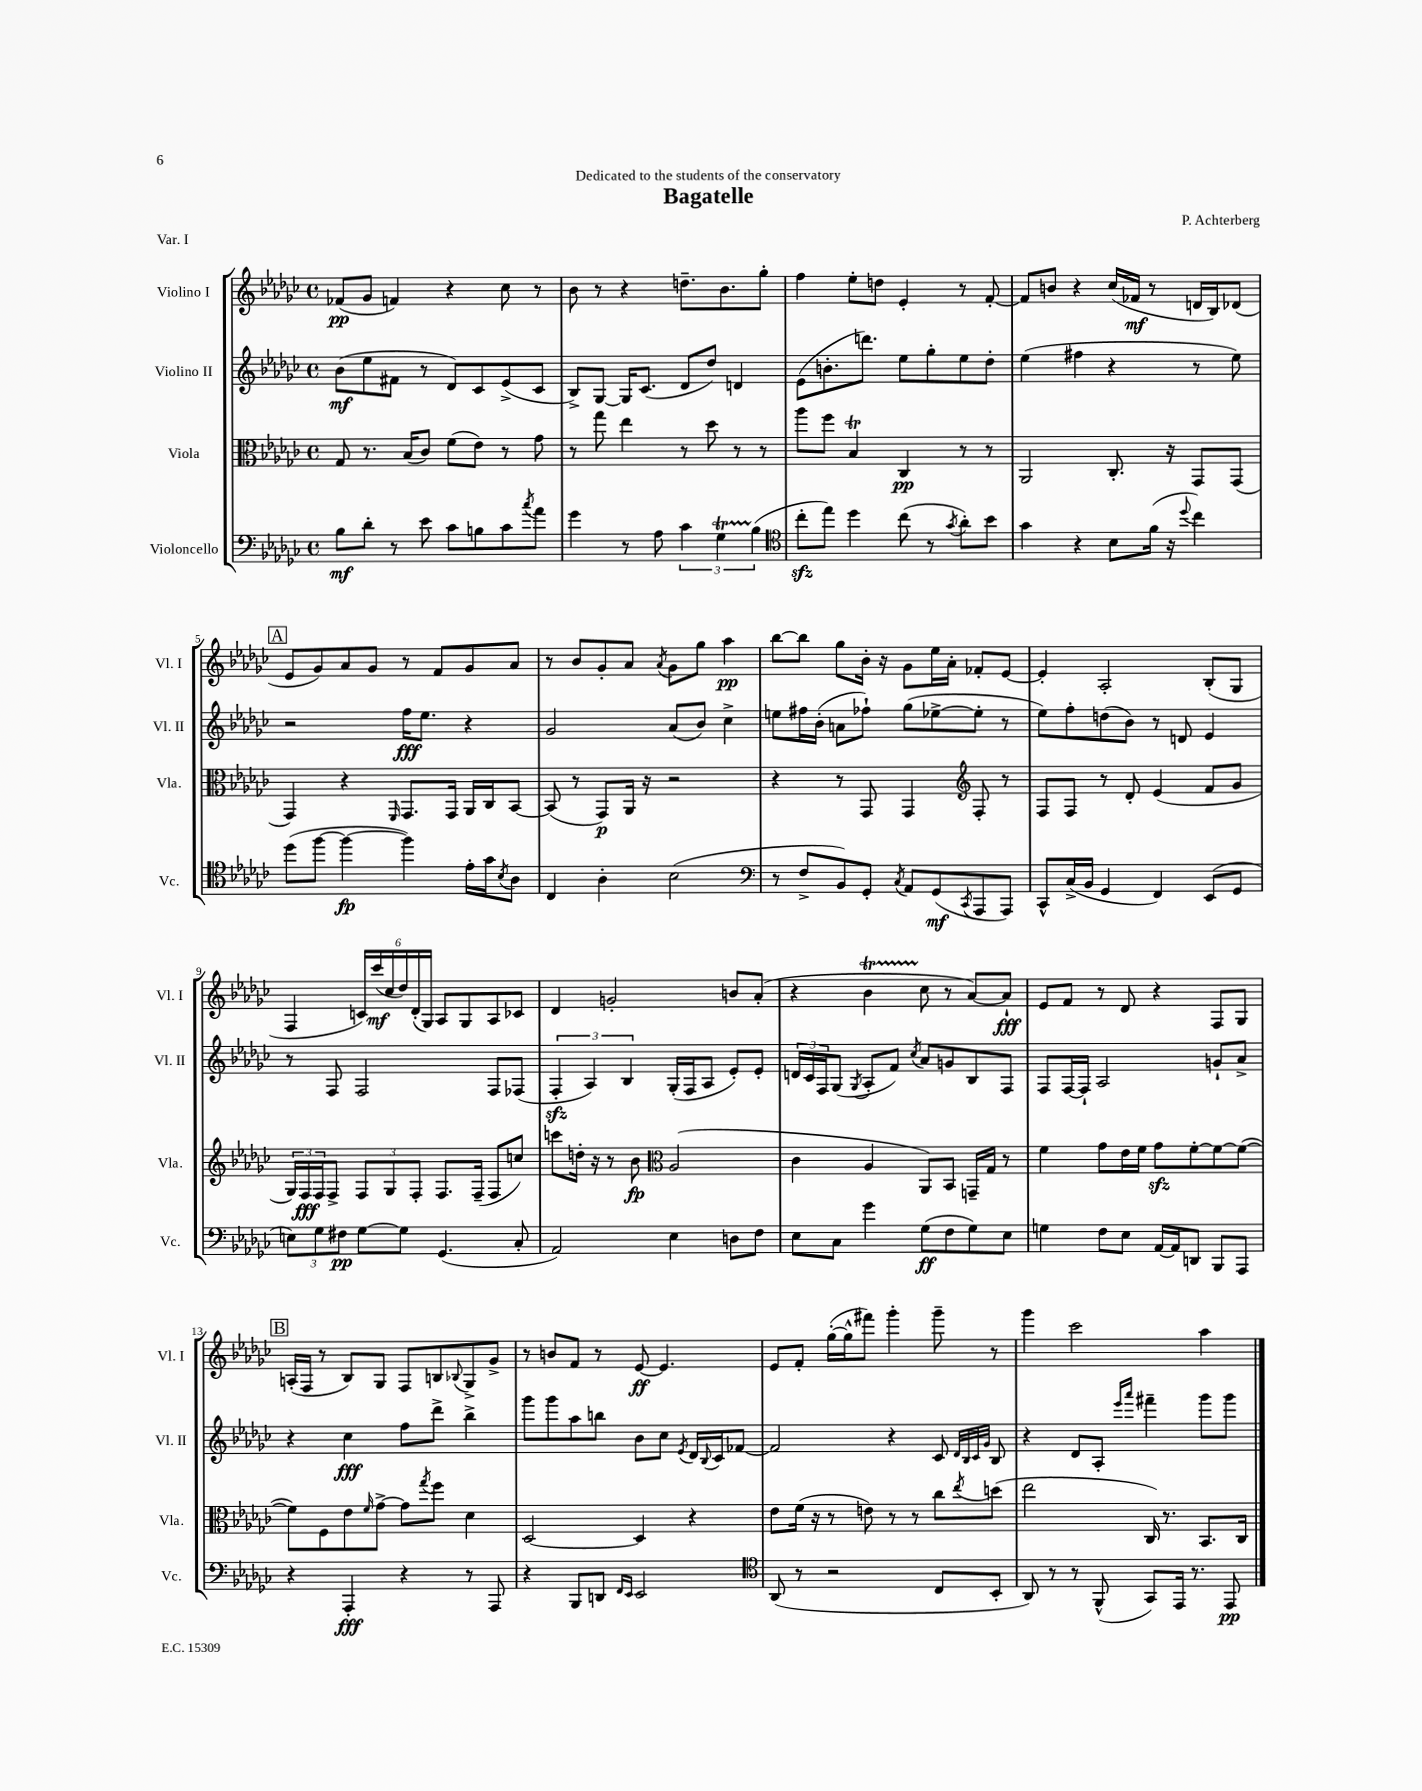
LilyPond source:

\header { title = "Bagatelle" composer = "P. Achterberg" dedication = "Dedicated to the students of the conservatory" piece = "Var. I" }
<<
\new StaffGroup <<
\new Staff = "s0" \with { instrumentName = "Violino I" shortInstrumentName = "Vl. I" } {
    \clef treble \key ges \major \defaultTimeSignature \time 4/4
    fes'8\pp( ges'8 f'4) r4 ces''8 r8 |
    bes'8 r8 r4 d''8.-- bes'8. ges''8-. |
    f''4 ees''8-. d''8 ees'4-. r8 f'8~-. |
    f'8 b'8 r4 ces''16( fes'16\mf r8 d'16 bes16) des'8( |
    \mark \markup { \box "A" } ees'8 ges'8) aes'8 ges'8 r8 f'8 ges'8 aes'8 |
    r8 bes'8 ges'8-. aes'8 \acciaccatura { aes'8 } ges'8 ges''8 aes''4\pp |
    bes''8~ bes''8 ges''8 bes'16-. r16 ges'8 ees''16 aes'16-. fes'8-. ees'8~ |
    ees'4-. aes2-. bes8-.( ges8 |
    f4 \tuplet 6/4 { c'16) ces'''16\mf( ces''16 des''16) des'16-.( ges16) } aes8 ges8 aes8 ces'8 |
    des'4 g'2-. b'8 aes'8-.( |
    r4 bes'4\startTrillSpan ces''8\stopTrillSpan r8 aes'8~) aes'8-!\fff |
    ees'8 f'8 r8 des'8 r4 f8 ges8 |
    \mark \markup { \box "B" } a16-.( f16 r8 bes8) ges8 f8 b8 \appoggiatura { bes8 } ges8-> ges'8-> |
    r8 b'8 f'8 r8 ees'8~\ff ees'4. |
    ees'8 f'8-. ges''16~-.( ges''16-^ fis'''8) ges'''4-. ges'''8-- r8 |
    ges'''4 ces'''2 aes''4 \bar "|." |
}
\new Staff = "s1" \with { instrumentName = "Violino II" shortInstrumentName = "Vl. II" } {
    \clef treble \key ges \major \defaultTimeSignature \time 4/4
    bes'8\mf( ees''8 fis'8 r8 des'8) ces'8 ees'8->( ces'8 |
    bes8->) ges8~ ges16 ces'8.( des'8 des''8) d'4 |
    ees'8( b'8.-. d'''8.) ees''8 ges''8-. ees''8 des''8-. |
    ees''4( fis''4 r4 r8 ees''8) |
    \mark \markup { \box "A" } r2 f''16\fff ees''8. r4 |
    ges'2 aes'8( bes'8) ces''4-> |
    e''8 fis''16 bes'16-.( a'8 fes''8-!) ges''8( ees''8~-> ees''8-. r8 |
    ees''8) f''8-. d''8( bes'8) r8 d'8 ees'4 |
    r8 f8 f2 f8 fes8( |
    \tuplet 3/2 { f4-.\sfz aes4) bes4 } ges16-.( f16 aes8 ees'8-.) ees'8-. |
    \tuplet 3/2 { d'16 ces'16 f16 } ges8( \acciaccatura { ges8 } aes8-. f'8) \acciaccatura { ces''8 } aes'8 g'8 bes8 f8 |
    f8 f16~ f16-! aes2 g'8-! aes'8-> |
    \mark \markup { \box "B" } r4 ces''4\fff f''8 des'''8-> bes''4-> |
    ges'''8 ges'''8 aes''8 b''8 bes'8 ces''8 \acciaccatura { ees'8 } des'16 \appoggiatura { bes8 } ces'16 fes'8~ |
    fes'2 r4 ces'8 \grace { des'32 bes32 ces'32 ges'32 } bes8 |
    r4 des'8 aes8-. \grace { ees'''16 aes'''16 } fis'''4-- ges'''8 ges'''8 \bar "|." |
}
\new Staff = "s2" \with { instrumentName = "Viola" shortInstrumentName = "Vla." } {
    \clef alto \key ges \major \defaultTimeSignature \time 4/4
    ges8 r8. bes16( ces'8) f'8( ees'8) r8 ges'8 |
    r8 ges''8 ees''4 r8 des''8 r8 r8 |
    aes''8 f''8 bes4\trill ces4\pp r8 r8 |
    aes,2 ces8.-. r16 ges,8 ges,8( |
    \mark \markup { \box "A" } ges,4) r4 \grace { f,16 } ges,8. ges,16 aes,16 ces16 bes,8~ |
    bes,8( r8 ges,8\p) aes,16 r16 r2 |
    r4 r8 ges,8 ges,4 \clef treble f8-. r8 |
    f8 f8 r8 des'8-. ees'4( f'8 ges'8 |
    \tuplet 3/2 { ges16) f16\fff f16 } f8-> \tuplet 3/2 { f8 ges8 f8-. } f8. f16--( f8 c''8) |
    c'''8 d''16-. r16 r8 bes'8\fp \clef alto aes2( |
    ces'4 aes4 aes,8) bes,8 g,16-- ges16 r8 |
    f'4 ges'8 ees'16 f'16 ges'8\sfz f'8~-. f'8~ f'8~( |
    \mark \markup { \box "B" } f'8) f8 ees'8 \grace { f'16 } ges'8~-> ges'8 \acciaccatura { ges''8 } f''8 des'4 |
    des2~ des4 r4 |
    ees'8 f'16( r16 r8 e'8) r8 r8 ces''8 \acciaccatura { ees''8 } d''8( |
    ees''2 ces16) r8. bes,8. ces16 \bar "|." |
}
\new Staff = "s3" \with { instrumentName = "Violoncello" shortInstrumentName = "Vc." } {
    \clef bass \key ges \major \defaultTimeSignature \time 4/4
    bes8\mf des'8-. r8 ees'8 ces'8 b8 ces'8 \acciaccatura { ces''8 } aes'8 |
    ges'4 r8 aes8 \tuplet 3/2 { ces'4 ges4\startTrillSpan bes4\stopTrillSpan( } |
    \clef tenor ces''8-.\sfz ees''8) des''4 ces''8( r8 \acciaccatura { ges'8 } aes'8-.) bes'8 |
    ges'4 r4 bes8 f'16( r16 \appoggiatura { des''8 } ces''4) |
    \mark \markup { \box "A" } des''8( f''8~ f''4~\fp f''4) ees'16-. ges'16 \acciaccatura { bes8 } aes8 |
    ces4 aes4-. bes2( |
    \clef bass r8 f8-> bes,8) ges,8-. \acciaccatura { ces8 } aes,8 ges,8\mf( \acciaccatura { ces,8 } aes,,8 aes,,8) |
    ces,8-^ ces16->( bes,16 ges,4 f,4) ees,8( ges,8 |
    \tuplet 3/2 { e8) ges8 fis8\pp } ges8~ ges8 ges,4.( ces8-. |
    aes,2) ees4 d8 f8 |
    ees8 ces8 ges'4 ges8\ff( f8 ges8) ees8 |
    g4 f8 ees8 aes,16~ aes,16 d,8 bes,,8 aes,,8 |
    \mark \markup { \box "B" } r4 aes,,4-.\fff r4 r8 aes,,8 |
    r4 bes,,8 d,8 \grace { f,16 ees,16 } ees,2 |
    \clef tenor aes,8( r8 r2 ces8 bes,8-. |
    aes,8) r8 r8 f,8-^( ges,8) ees,16 r8. ees,8\pp \bar "|." |
}
>>
>>
